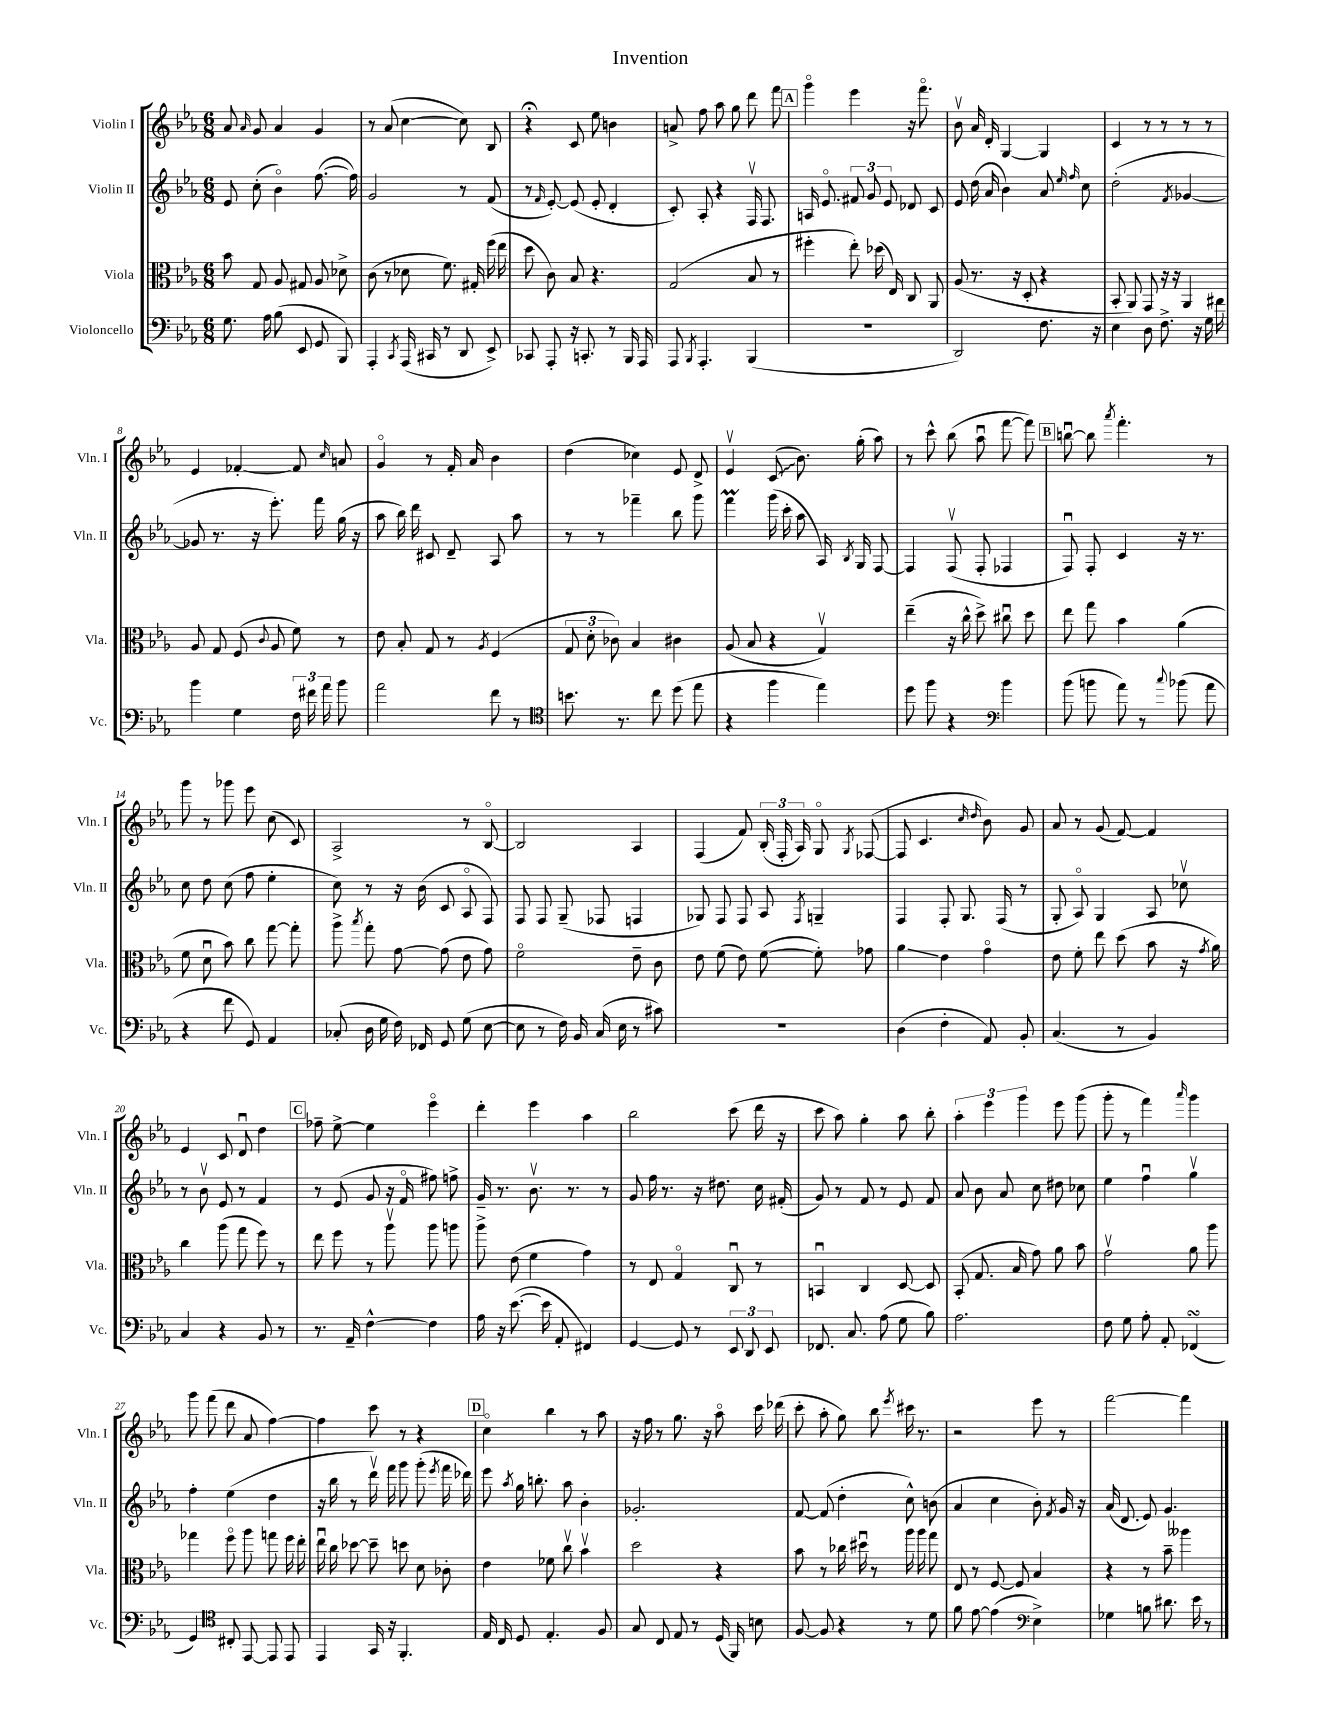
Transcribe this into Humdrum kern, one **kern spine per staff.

**kern	**kern	**kern	**kern
*staff4	*staff3	*staff2	*staff1
*clefF4	*clefC3	*clefG2	*clefG2
*k[b-e-a-]	*k[b-e-a-]	*k[b-e-a-]	*k[b-e-a-]
*M6/8	*M6/8	*M6/8	*M6/8
8.G	8b-	8e-	8a-
.	.	.	16qqa-
.	8G	(8cc'	8g
16A-	.	.	.
(8B-	8A-	4b-o)	4a-
8EE-	8G#	.	.
8GG	8A-	([8.ff	4g
8BBB-)	8d-^	.	.
.	.	16ff])	.
=	=	=	=
4AAA-'	(8c	2g	8r
.	8r	.	(8a-
8qCC	.	.	.
(16AAA-	8d-	.	[4cc
16CC#	.	.	.
8r	8.f)	.	.
8DD	.	8r	8cc])
.	16G#'	.	.
8EE-^)	(16ff	(8f	8B-
.	16ee-	.	.
=	=	=	=
8CC-	8dd	8r	4r;
.	.	16qqf	.
8AAA-'	8c)	[8e-')	.
16r	8B-	(8e-]	8c
8.CC'	.	.	.
.	4.r	8e-'	8ee-
8r	.	4d'	4b
16BBB-	.	.	.
16AAA-	.	.	.
=	=	=	=
8AAA-	(2G	8c')	8a^
8qBBB-	.	.	.
4.AAA-'	.	8A-'	8ff
.	.	4r	8aa-
.	.	.	8gg
(4BBB-	8B-	16Fv	8ddd
.	.	8.F	.
.	8r	.	8fff
=	=	=	=
2.r	4ff#'	16A	4gggo
.	.	8.e-o	.
.	8ee-')	12f#	4eee-
.	.	12g	.
.	(16dd-	.	.
.	.	12e-	.
.	16E-)	.	.
.	8C	8d-	16r
.	.	.	8.fffo
.	8AA-	8c	.
=	=	=	=
2DD)	(8A-	8e-	8b-v
.	8.r	(16dd	16a-
.	.	16a-	16d'
.	.	4b-)	[4G
.	16r	.	.
.	8D'	.	.
8.F	4r	8a-	4G]
.	.	16qqee-	.
.	.	16qqff	.
.	.	8cc	.
16r	.	.	.
=	=	=	=
4E-	8BB-'	(2dd'	4c
.	8AA-)	.	.
8D	8GG	.	8r
8.F^	16r	.	8r
.	16r	.	.
.	.	8qf	.
.	4AA-	[4g-	8r
16r	.	.	.
16G	.	.	8r
16f#	.	.	.
=	=	=	=
4b-	8A-	8g-]	4e-
.	8G	8.r	.
4G	(8F	.	[4f-'
.	.	16r	.
.	8qqc	.	.
.	8A-	8.eee-')	.
24F	8f)	.	8f-]
24f#	.	.	.
.	.	16fff	.
24a-	.	.	.
.	.	.	16qqcc
8b-	8r	(16gg	8a
.	.	16r	.
=	=	=	=
2a-	8e-	8aa-	4go
.	8B-'	16bb-)	.
.	.	16ddd	.
.	8G	8c#	8r
.	8r	8d~	16f'
.	.	.	16a-
.	8qA-	.	.
8f	(4F	8A-	4b-
8r	.	8aa-	.
=	=	=	=
*clefC4	*	*	*
8.b	12G	8r	(4dd
.	12d'	.	.
.	.	8r	.
.	12c-)	.	.
8.r	.	.	.
.	4B-	4fff-~	4cc-)
8cc	.	.	.
(8dd	4c#	8bb-	8e-
8ee-	.	8ggg	8d^
=	=	=	=
4r	(8A-	4fff	4e-v
.	8B-	.	.
4ff	4r	(16ggg	(8c
.	.	16ccc'	.
.	.	8aa-	8.b-)
4ee-)	4Gv)	16A-)	.
.	.	8qB-	.
.	.	16G	(16gg'
.	.	[8F	8aa-)
=	=	=	=
8dd	(4ee-~	4F]	8r
8ff	.	.	8ccc^^
4r	16r	(8Fv	(8bb-
.	16cc^^	.	.
.	8dd^)	8F'	8aa-u
*clefF4	*	*	*
4b-	8cc#u	4F-	[8fff
.	8dd	.	8fff])
=	=	=	=
(8b-	8ee-	8Fu)	[8bbu
8b	8gg	8F'	8bb]
.	.	.	8qaaa-
8a-)	4b-	4c	4.fff'
8r	.	.	.
8qqcc	.	.	.
(8b-	(4a-	16r	.
.	.	8.r	.
8a-	.	.	8r
=	=	=	=
4r	8f	8cc	8ggg
.	8du	8dd	8r
8f	8b-)	(8cc	8ggg-
8GG)	8cc	8ff	8eee-
4AA-	[8gg	4ee-'	(8cc
.	8gg']	.	8c)
=	=	=	=
(8C-'	8aa-^	8cc)	2A-^
.	8qbb-	.	.
16D	8gg'	8r	.
16G	.	.	.
16F)	[8g	16r	.
16FF-	.	(16b-	.
8GG	(8g]	8c	.
(8G	8e-	8A-o	8r
[8E-	8g)	8F)	[8B-o
=	=	=	=
8E-]	2fo	8F	2B-]
8r	.	8F	.
16F)	.	(8G~	.
16BB-	.	.	.
(16C	.	8F-	.
16E-	.	.	.
8r	8e-~	4F	4A-
8c#)	8c	.	.
=	=	=	=
2.r	8e-	8G-)	(4F
.	(8f	8F	.
.	8e-)	8F	8f)
.	([8f	8A-	(24B-'
.	.	.	24F'
.	.	.	24A-)
.	.	8qF	.
.	8f'])	4G~	8Go
.	.	.	8qG
.	8g-	.	([8F-
=	=	=	=
(4D	4a-	4F	8F-]
.	.	.	4.c
4F'	4e-	8F'	.
.	.	8.G	.
.	.	.	16qqcc
.	.	.	16qqdd
8AA-)	4go	.	8b-)
.	.	(16F	.
8BB-'	.	8r	8g
=	=	=	=
(4.C	8e-	8G'	8a-
.	8f'	8A-o)	8r
.	8ee-	4G	(8g
8r	(8dd	.	[8f)
4BB-)	8b-	8A-	4f]
.	16r	8cc-v	.
.	8qg	.	.
.	16a-)	.	.
=	=	=	=
4C	4cc	8r	4e-
.	.	8b-v	.
4r	(8aa-	8e-	8c
.	8gg	8r	8du
8BB-	8ff)	4f	4dd
8r	8r	.	.
=	=	=	=
8.r	8ee-	8r	8ff-~
.	8ff	(8e-	[8ee-^
16AA-~	.	.	.
[4F^^	8r	8g	4ee-]
.	8aa-v	16r	.
.	.	16fo	.
4F]	8aa-	8ff#)	4eee-o
.	8aa	8ff^	.
=	=	=	=
16A-	8aa-^	16g~	4ddd'
16r	.	8.r	.
([8.e-	(8e-	.	.
.	4f	8.b-v	4eee-
16e-]	.	.	.
8AA-'	.	.	.
.	.	8.r	.
4FF#)	4g)	.	4aa-
.	.	8r	.
=	=	=	=
[4GG	8r	8g	2bb-
.	8E-	16ff	.
.	.	8.r	.
8GG]	4Go	.	.
8r	.	16r	.
.	.	8.dd#	.
12EE-	8Cu	.	(8ccc
12DD	.	.	.
.	8r	16cc	16ddd
12EE-	.	.	.
.	.	(16f#'	16r
=	=	=	=
8.FF-	4BBu	8g)	8ccc
.	.	8r	8aa-)
8.C	.	.	.
.	4C	8f	4gg'
(8A-	.	8r	.
8G	[8D	8e-	8aa-
8B-)	8D]	8f	8bb-'
=	=	=	=
2.A-	(8BB-'	8a-	6aa-'
.	8.G	8b-	.
.	.	.	6eee-
.	.	8a-	.
.	16B-	.	.
.	.	.	6ggg
.	8g)	8cc	.
.	8a-	8dd#	8eee-
.	8b-	8cc-	(8ggg
=	=	=	=
8F	2gv	4ee-	8ggg'
8G	.	.	8r
8A-'	.	4ffu	4fff)
8AA-'	.	.	.
.	.	.	16qqaaa-
(4FF-	8a-	4ggv	4ggg
.	8aa-	.	.
=	=	=	=
4GG)	4gg-	4ff'	8ggg
.	.	.	(8fff
*clefC4	*	*	*
8C#'	8ffo	(4ee-	8ddd
[8EE-	8aa-	.	8a-
8EE-]	8gg	4dd	[4ff)
8EE-	16ff	.	.
.	16ee-'	.	.
=	=	=	=
4EE-	16ee-u	16r	4ff]
.	16cc	16bb-	.
.	[8dd-	8r	.
16GG	8dd-~]	16dddv)	8ccc
16r	.	16fff	.
4.FF'	8dd	8ggg	8r
.	8d	(8ggg'	4r
.	.	8qeee-	.
.	8c-'	16fff	.
.	.	16ddd-)	.
=	=	=	=
16E-	4e-	8eee-	4cco
16C	.	.	.
.	.	8qaa-	.
8D	.	16gg	.
.	.	8.bb'	.
4.E-'	8f-	.	4bb-
.	8ccv	8aa-	.
.	4b-v	4b-'	8r
8F	.	.	8aa-
=	=	=	=
8G	2dd	2.g-'	16r
.	.	.	16ff
8C	.	.	8r
8E-	.	.	8.gg
8r	.	.	.
.	.	.	16r
(16D	4r	.	8aa-o
16FF)	.	.	.
8B	.	.	16ccc
.	.	.	(16ddd-
=	=	=	=
[8F	8b-	[8f	8ccc'
8F]	8r	(8f]	8aa-'
4r	16cc-	4dd'	8gg)
.	16dd#u	.	.
.	8r	.	8bb-
.	.	.	8qeee-
8r	16aa-	8cc^^)	16ccc#
.	16aa-	.	8.r
8d	8gg	(8b	.
=	=	=	=
8f	8E-	4a-	2r
[8e-	8r	.	.
(4e-]	[8F	4cc	.
.	8F]	.	.
*clefF4	*	*	*
4E-^)	4B-	8b-')	8eee-
.	.	8qf	.
.	.	16g	8r
.	.	16r	.
=	=	=	=
4G-	4r	(16a-	[2fff
.	.	8.d	.
8B	8r	8e-)	.
8.d#	8b-~	4.g	.
.	4aa--	.	4fff]
16e-	.	.	.
8r	.	.	.
==	==	==	==
*-	*-	*-	*-
